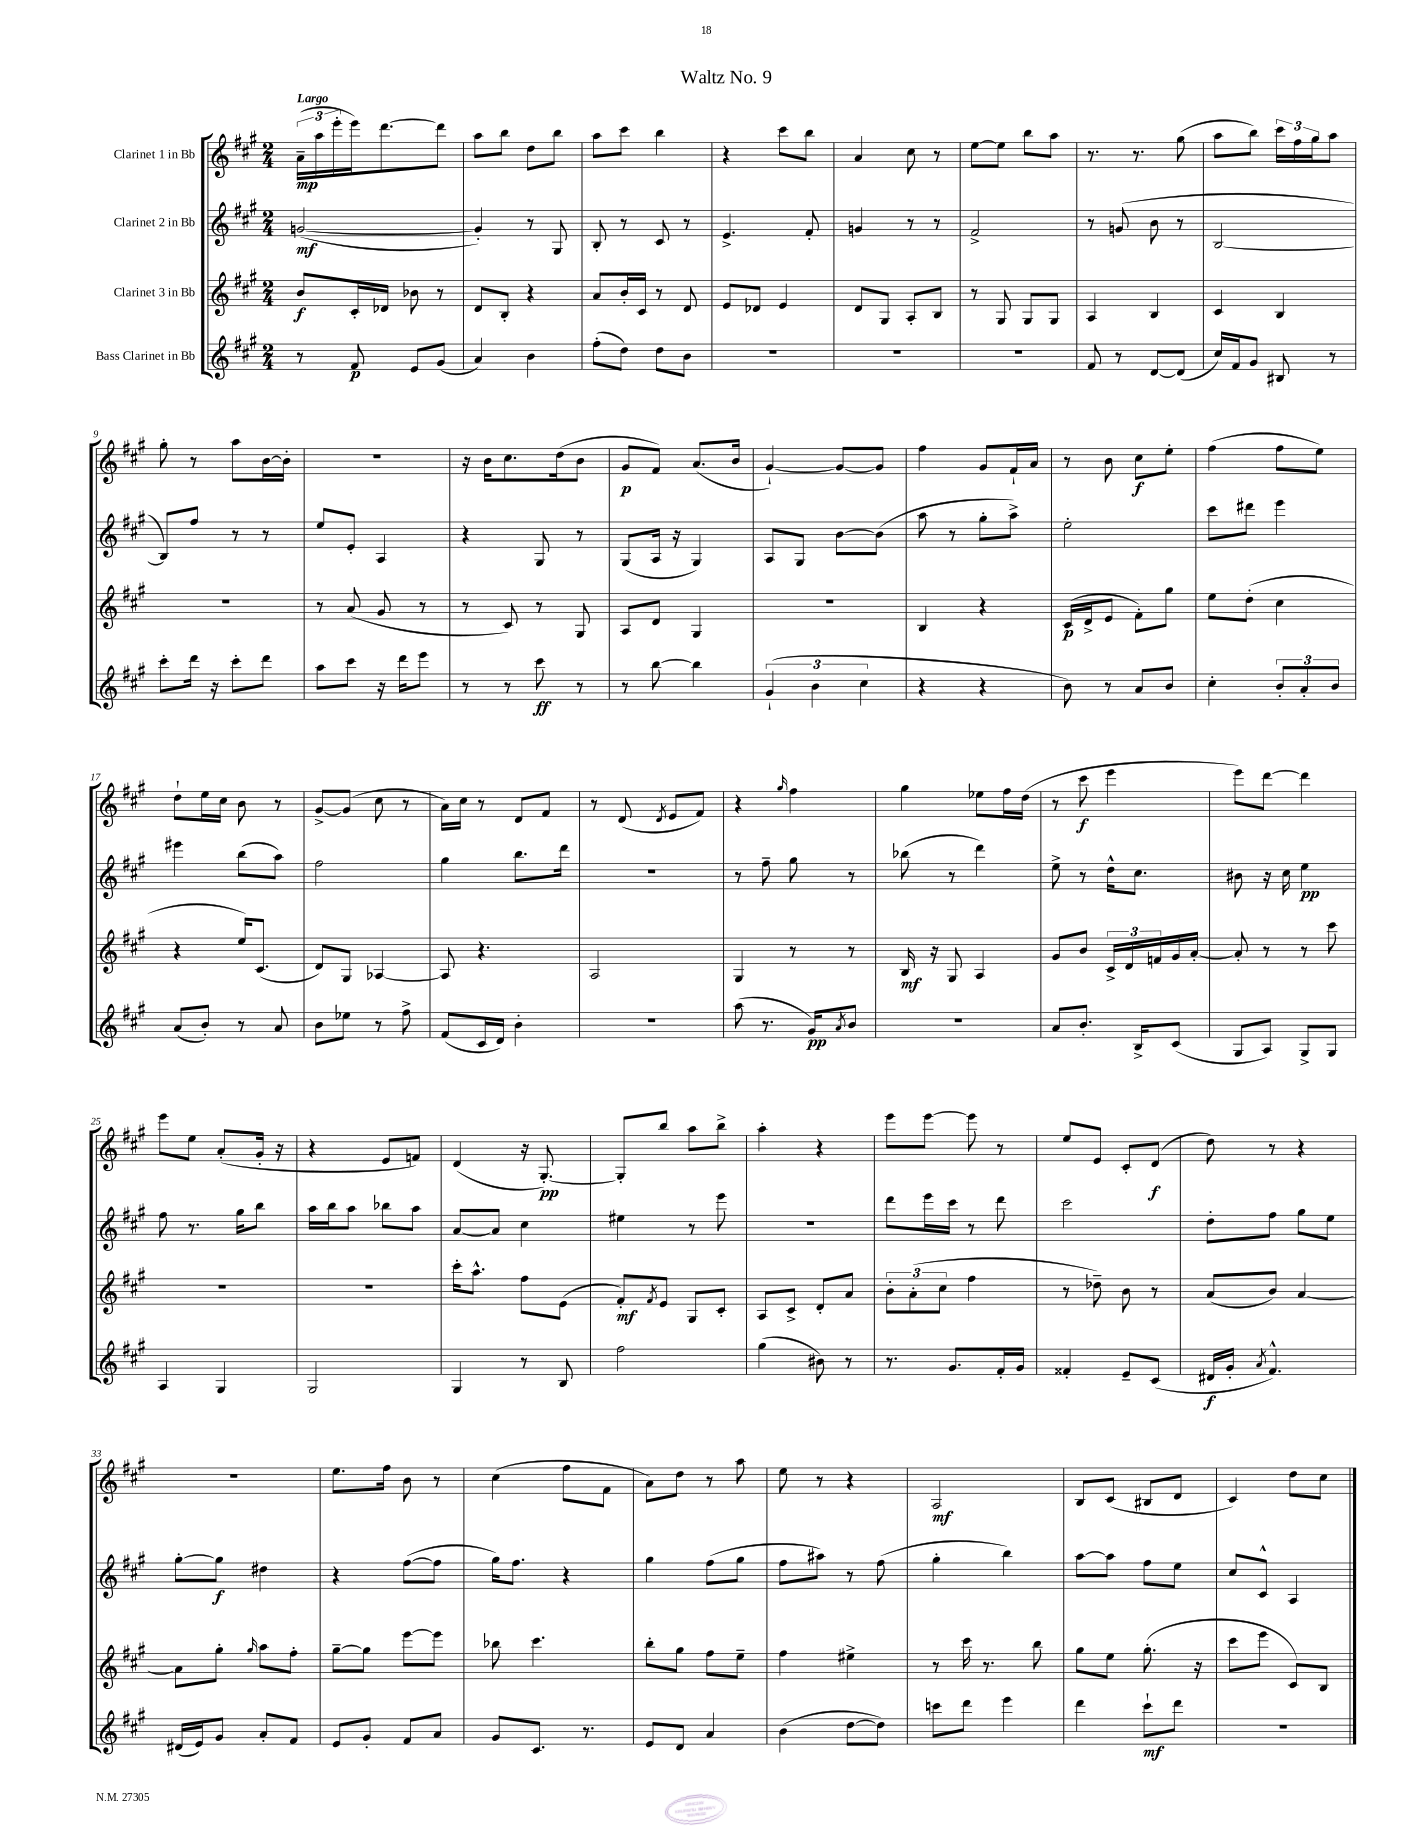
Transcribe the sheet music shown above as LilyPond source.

\header { title = "Waltz No. 9" }
<<
\new StaffGroup <<
\new Staff = "s0" \with { instrumentName = "Clarinet 1 in Bb" } {
    \clef treble \key a \major \numericTimeSignature \time 2/4 \tempo "Largo"
    \tuplet 3/2 { a'16--\mp( a''16 e'''16-. } e'''16) d'''8.~ d'''8 |
    a''8 b''8 d''8 b''8 |
    a''8 cis'''8 b''4 |
    r4 cis'''8 b''8 |
    a'4 cis''8 r8 |
    e''8~ e''8 b''8 a''8 |
    r8. r8. gis''8( |
    a''8 b''8) \tuplet 3/2 { cis'''16 fis''16 gis''16 } a''8 |
    gis''8-. r8 a''8 b'16~ b'16-. |
    R2 |
    r16 b'16 cis''8. d''16( b'8 |
    gis'8\p fis'8) a'8.( b'16 |
    gis'4~-!) gis'8~ gis'8 |
    fis''4 gis'8 fis'16-! a'16 |
    r8 b'8 cis''8\f e''8-. |
    fis''4( fis''8 e''8) |
    d''8-! e''16 cis''16 b'8 r8 |
    gis'8~-> gis'8( cis''8 r8 |
    a'16) cis''16 r8 d'8 fis'8 |
    r8 d'8( \acciaccatura { d'8 } e'8 fis'8) |
    r4 \grace { gis''16 } fis''4 |
    gis''4 ees''8 fis''16 d''16( |
    r8 cis'''8\f e'''4 |
    e'''8) d'''8~ d'''4 |
    e'''8 e''8 a'8-.( gis'16-. r16 |
    r4 e'8 f'8) |
    d'4( r16 gis8.~-.\pp) |
    gis8-. b''8 a''8 b''8-> |
    a''4-. r4 |
    e'''8 e'''8~ e'''8 r8 |
    e''8 e'8 cis'8-. d'8\f( |
    d''8) r8 r4 |
    R2 |
    e''8. fis''16 b'8 r8 |
    cis''4( fis''8 fis'8 |
    a'8) d''8 r8 a''8 |
    e''8 r8 r4 |
    a2\mf |
    b8 cis'8( bis8 d'8 |
    cis'4) d''8 cis''8 \bar "|." |
}
\new Staff = "s1" \with { instrumentName = "Clarinet 2 in Bb" } {
    \clef treble \key a \major \numericTimeSignature \time 2/4
    g'2~\mf( |
    g'4-.) r8 gis8 |
    b8-. r8 cis'8 r8 |
    e'4.-> fis'8-. |
    g'4 r8 r8 |
    fis'2-> |
    r8 g'8( b'8 r8 |
    b2~ |
    b8) fis''8 r8 r8 |
    e''8 e'8-. a4 |
    r4 gis8 r8 |
    gis8( a16 r16 gis4) |
    a8 gis8 b'8~ b'8( |
    a''8 r8 gis''8-. a''8->) |
    e''2-. |
    cis'''8 dis'''8 e'''4 |
    eis'''4 b''8( a''8) |
    fis''2 |
    gis''4 b''8. d'''16 |
    R2 |
    r8 fis''8-- gis''8 r8 |
    bes''8( r8 d'''4) |
    e''8-> r8 d''16-^ cis''8. |
    bis'8 r16 cis''16 e''4\pp |
    fis''8 r8. gis''16 b''8 |
    a''16 b''16 a''8 bes''8 a''8 |
    a'8~ a'8 cis''4 |
    eis''4 r8 e'''8 |
    R2 |
    d'''8 e'''16 cis'''16 r8 d'''8 |
    cis'''2 |
    d''8-. fis''8 gis''8 e''8 |
    gis''8~-. gis''8\f dis''4 |
    r4 fis''8~( fis''8 |
    gis''16) fis''8. r4 |
    gis''4 fis''8( gis''8 |
    fis''8 ais''8) r8 fis''8( |
    gis''4-. b''4) |
    a''8~ a''8 fis''8 e''8 |
    cis''8 cis'8-^ a4 \bar "|." |
}
\new Staff = "s2" \with { instrumentName = "Clarinet 3 in Bb" } {
    \clef treble \key a \major \numericTimeSignature \time 2/4
    b'8\f cis'16-. des'16 bes'8 r8 |
    d'8 b8-. r4 |
    a'8 b'16-. cis'16 r8 d'8 |
    e'8 des'8 e'4 |
    d'8 gis8 a8-. b8 |
    r8 gis8 gis8 gis8 |
    a4 b4 |
    cis'4 b4 |
    R2 |
    r8 a'8( gis'8 r8 |
    r8 cis'8) r8 gis8 |
    a8 d'8 gis4 |
    R2 |
    b4 r4 |
    cis'16\p( d'16-> e'8 fis'8-.) gis''8 |
    e''8 d''8-.( cis''4 |
    r4 e''16) cis'8.( |
    d'8) gis8 aes4~ |
    aes8 r4. |
    a2 |
    gis4 r8 r8 |
    b16\mf r16 gis8 a4 |
    gis'8 b'8 \tuplet 3/2 { cis'16-> d'16 f'16 } gis'16 a'16~-. |
    a'8-. r8 r8 cis'''8 |
    R2 |
    R2 |
    cis'''16-. a''8.-^ fis''8 e'8( |
    fis'8-.\mf) \acciaccatura { fis'8 } e'8 gis8 cis'8-. |
    a8 cis'8-> d'8-. a'8 |
    \tuplet 3/2 { b'8-. a'8-.( cis''8 } fis''4 |
    r8 des''8--) b'8 r8 |
    a'8( b'8) a'4~ |
    a'8 gis''8-. \grace { gis''16 } a''8 fis''8-. |
    gis''8~-- gis''8 e'''8~ e'''8 |
    bes''8 cis'''4. |
    b''8-. gis''8 fis''8 e''8-- |
    fis''4 eis''4-> |
    r8 cis'''16 r8. b''8 |
    gis''8 e''8 gis''8.-.( r16 |
    cis'''8 e'''8 cis'8) b8 \bar "|." |
}
\new Staff = "s3" \with { instrumentName = "Bass Clarinet in Bb" } {
    \clef treble \key a \major \numericTimeSignature \time 2/4
    r8 fis'8\p e'8 gis'8( |
    a'4) b'4 |
    fis''8-.( d''8) d''8 b'8 |
    R2 |
    R2 |
    R2 |
    fis'8 r8 d'8~ d'8( |
    cis''16) fis'16 gis'8 bis8 r8 |
    cis'''8-. d'''16 r16 cis'''8-. d'''8 |
    a''8 cis'''8 r16 d'''16 e'''8 |
    r8 r8 cis'''8\ff r8 |
    r8 b''8~ b''4 |
    \tuplet 3/2 { gis'4-!( b'4 cis''4 } |
    r4 r4 |
    b'8) r8 a'8 b'8 |
    cis''4-. \tuplet 3/2 { b'8-. a'8-. b'8 } |
    a'8( b'8-.) r8 a'8 |
    b'8 ees''8 r8 fis''8-> |
    fis'8( cis'16 d'16) b'4-. |
    R2 |
    a''8( r8. gis'16\pp) \acciaccatura { a'8 } b'8 |
    r2 |
    a'8 b'8.-. b16-> cis'8( |
    gis8 a8) gis8-> gis8 |
    a4 gis4 |
    gis2 |
    gis4 r8 b8 |
    fis''2 |
    gis''4( bis'8) r8 |
    r8. gis'8. fis'16-. gis'16 |
    fisis'4-. e'8-- cis'8( |
    dis'16\f gis'16-. \acciaccatura { a'8 } fis'4.-^) |
    dis'16( e'16) gis'8 a'8-. fis'8 |
    e'8 gis'8-. fis'8 a'8 |
    gis'8 cis'8. r8. |
    e'8 d'8 a'4 |
    b'4( d''8~ d''8) |
    c'''8 d'''8 e'''4 |
    d'''4 cis'''8-!\mf d'''8 |
    R2 \bar "|." |
}
>>
>>
